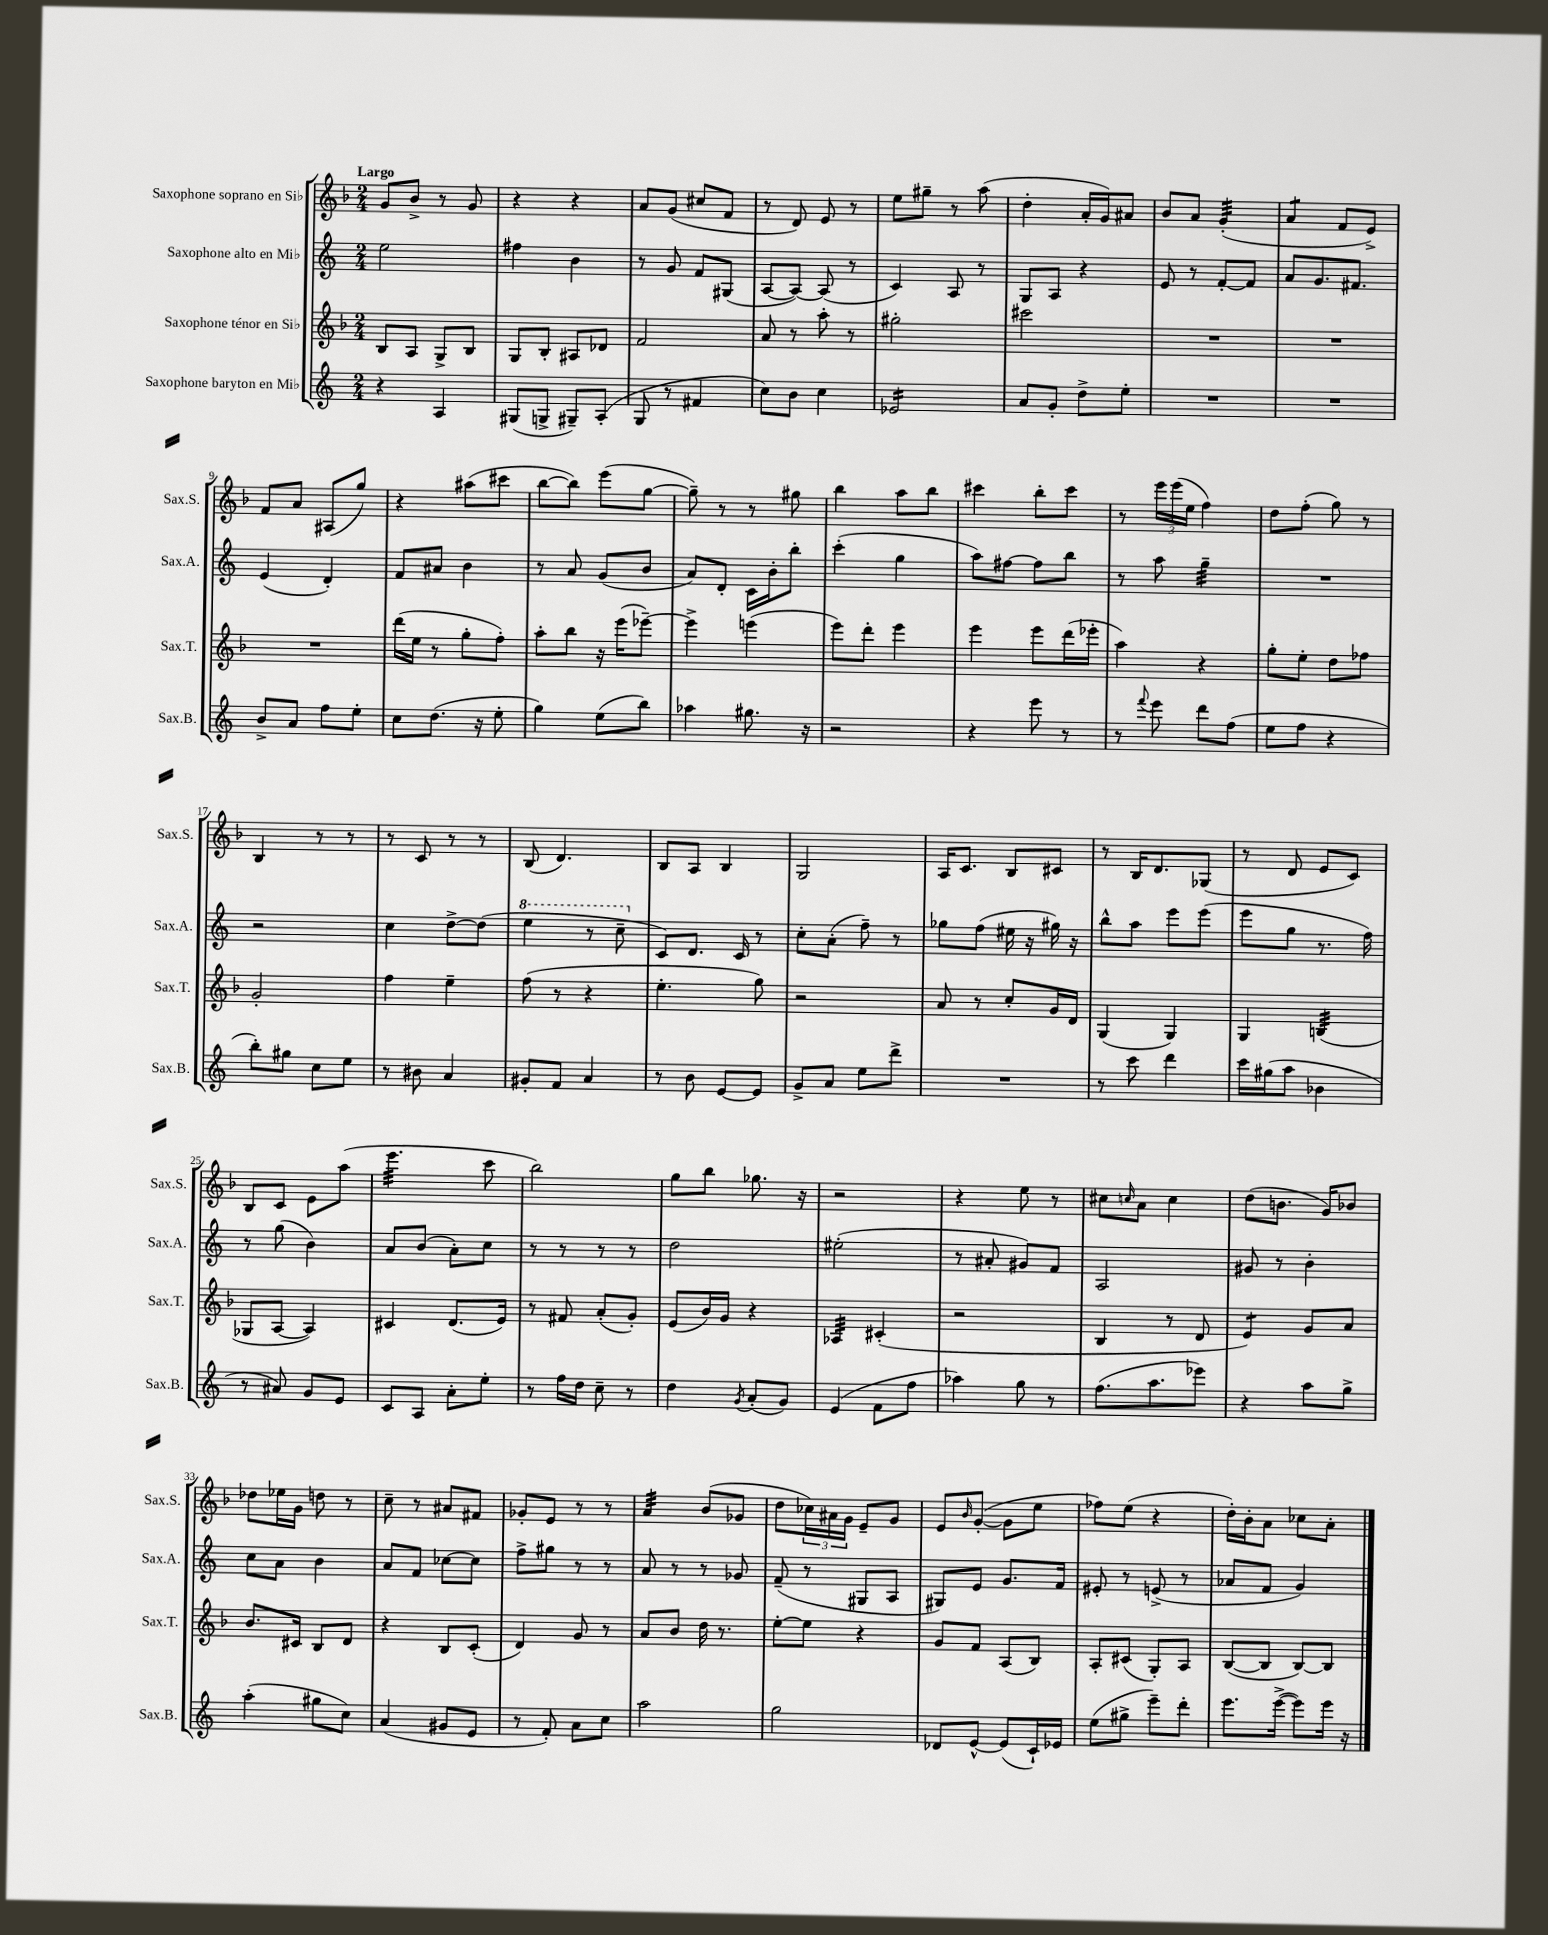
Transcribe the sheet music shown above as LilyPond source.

<<
\new StaffGroup <<
\new Staff = "s0" \with { instrumentName = "Saxophone soprano en Sib" shortInstrumentName = "Sax.S." } {
    \clef treble \key f \major \numericTimeSignature \time 2/4 \tempo "Largo"
    g'8 bes'8-> r8 g'8 |
    r4 r4 |
    a'8 g'8( cis''8 f'8 |
    r8 d'8) e'8 r8 |
    e''8 gis''8-- r8 a''8( |
    d''4-. a'16-. g'16) ais'8 |
    bes'8 a'8 g'4:32-.( |
    a'4:8 f'8 e'8->) |
    f'8 a'8 ais8( g''8) |
    r4 ais''8( cis'''8 |
    bes''8~ bes''8) e'''8( g''8~ |
    g''8--) r8 r8 gis''8 |
    bes''4 a''8 bes''8 |
    cis'''4 bes''8-. cis'''8 |
    r8 \tuplet 3/2 { e'''16 e'''16( e''16 } f''4) |
    d''8 f''8-.( g''8) r8 |
    bes4 r8 r8 |
    r8 c'8 r8 r8 |
    bes8( d'4.) |
    bes8 a8 bes4 |
    g2 |
    a16 c'8. bes8 cis'8 |
    r8 bes16 d'8. ges8( |
    r8 d'8 e'8 c'8) |
    bes8 c'8 e'8 a''8( |
    e'''4.:32 c'''8 |
    bes''2) |
    g''8 bes''8 ges''8. r16 |
    r2 |
    r4 e''8 r8 |
    cis''8 \grace { c''16 } a'8 c''4 |
    d''8( b'8. g'16) bes'8 |
    des''8 ees''16 g'16 d''8 r8 |
    c''8-- r8 ais'8 fis'8 |
    ges'8-. e'8 r8 r8 |
    a'4:32 bes'8( ges'8 |
    d''8 \tuplet 3/2 { ces''16) ais'16 g'16 } e'8-- g'8 |
    e'8 \grace { bes'16 } g'8~-.( g'8 e''8 |
    fes''8) e''8( r4 |
    d''16-.) bes'16-. a'8 ces''8 a'8-. \bar "|." |
}
\new Staff = "s1" \with { instrumentName = "Saxophone alto en Mib" shortInstrumentName = "Sax.A." } {
    \clef treble \key c \major \numericTimeSignature \time 2/4
    e''2 |
    fis''4 b'4 |
    r8 g'8 f'8 gis8( |
    a8~ a8~) a8( r8 |
    c'4) a8 r8 |
    g8 a8 r4 |
    e'8 r8 f'8~-. f'8 |
    a'8 g'8. fis'8. |
    e'4( d'4-.) |
    f'8 ais'8 b'4 |
    r8 a'8 g'8( b'8 |
    a'8) d'8-. c'16 b'16-. b''8-. |
    c'''4-.( g''4 |
    a''8) fis''8~ fis''8 b''8 |
    r8 a''8 g''4:32-- |
    R2 |
    r2 |
    c''4 d''8~-> d''8( |
    \ottava #1 e'''4 r8 c'''8-- \ottava #0 |
    c'8) d'8. c'16 r8 |
    c''8-. a'8-.( f''8--) r8 |
    ges''8 f''8( eis''16 r16 gis''16) r16 |
    b''8-^ a''8 e'''8 e'''8( |
    e'''8 g''8 r8. f''16) |
    r8 g''8( b'4) |
    a'8 b'8( a'8-.) c''8 |
    r8 r8 r8 r8 |
    d''2 |
    eis''2-.( |
    r8 ais'8-. gis'8) f'8 |
    a2 |
    gis'8 r8 b'4-. |
    c''8 a'8 b'4 |
    a'8 f'8 ces''8~ ces''8 |
    f''8-> gis''8 r8 r8 |
    a'8 r8 r8 ges'8 |
    f'8--( r8 gis8 a8 |
    gis8) e'8 g'8. f'16 |
    eis'8-. r8 e'8->( r8 |
    aes'8 f'8 g'4) \bar "|." |
}
\new Staff = "s2" \with { instrumentName = "Saxophone ténor en Sib" shortInstrumentName = "Sax.T." } {
    \clef treble \key f \major \numericTimeSignature \time 2/4
    bes8 a8 g8-> bes8 |
    g8 bes8-. ais8 des'8 |
    f'2 |
    a'8 r8 a''8-. r8 |
    gis''2-. |
    cis'''2 |
    R2 |
    R2 |
    R2 |
    d'''16( e''16 r8 g''8-. f''8-.) |
    a''8-. bes''8 r16 e'''16( ees'''8~--) |
    ees'''4-> e'''4( |
    e'''8) d'''8-. e'''4 |
    e'''4 e'''8 d'''16( ees'''16-. |
    a''4) r4 |
    g''8-. e''8-. d''8 fes''8 |
    g'2-. |
    f''4 e''4-- |
    f''8( r8 r4 |
    e''4.-. g''8) |
    r2 |
    a'8 r8 c''8-. g'16 d'16 |
    g4( g4) |
    g4 b4:32( |
    ges8 a8~ a4) |
    cis'4 d'8.( e'16) |
    r8 fis'8 a'8-.( g'8-.) |
    e'8( bes'16) g'16 r4 |
    aes4:32 cis'4-.( |
    r2 |
    bes4 r8 d'8 |
    e'4:8) g'8 a'8 |
    bes'8. cis'16 bes8 d'8 |
    r4 bes8 c'8-.( |
    d'4) g'8 r8 |
    a'8 bes'8 d''16 r8. |
    e''8~-. e''8 r4 |
    g'8 f'8 a8( bes8) |
    a8-. cis'8( g8-.) a8 |
    bes8~( bes8 bes8~) bes8 \bar "|." |
}
\new Staff = "s3" \with { instrumentName = "Saxophone baryton en Mib" shortInstrumentName = "Sax.B." } {
    \clef treble \key c \major \numericTimeSignature \time 2/4
    r4 a4 |
    gis8( g8-> gis8--) a8-.( |
    g8 r8 fis'4 |
    c''8) b'8 c''4 |
    ees'2:16 |
    a'8 g'8-. d''8-> e''8-. |
    R2 |
    R2 |
    b'8-> a'8 f''8 e''8-. |
    c''8 d''8.( r16 e''8-. |
    g''4) e''8( b''8) |
    aes''4 gis''8. r16 |
    r2 |
    r4 e'''8 r8 |
    r8 \appoggiatura { f'''8 } e'''8 d'''8 f''8( |
    e''8 f''8 r4 |
    b''8-.) gis''8 c''8 e''8 |
    r8 bis'8 a'4 |
    gis'8-. f'8 a'4 |
    r8 b'8 e'8~ e'8 |
    g'8-> a'8 e''8 d'''8-> |
    R2 |
    r8 c'''8 d'''4 |
    c'''16 gis''16( a''8 bes'4 |
    r8 ais'8) g'8 e'8 |
    c'8 a8 a'8-. e''8-. |
    r8 f''16 d''16 c''8-- r8 |
    d''4 \acciaccatura { g'8 } a'8-.( g'8) |
    e'4( f'8 f''8 |
    aes''4) g''8 r8 |
    f''8.( a''8. ees'''8) |
    r4 a''8 g''8-> |
    a''4-.( gis''8 c''8) |
    a'4( gis'8 e'8 |
    r8 f'8-.) a'8 c''8 |
    a''2 |
    g''2 |
    des'8 e'8~-^ e'8( c'16-!) ees'16 |
    e''8( gis''8-> e'''8--) d'''8-. |
    e'''8. e'''16~->( e'''8) e'''16 r16 \bar "|." |
}
>>
>>
